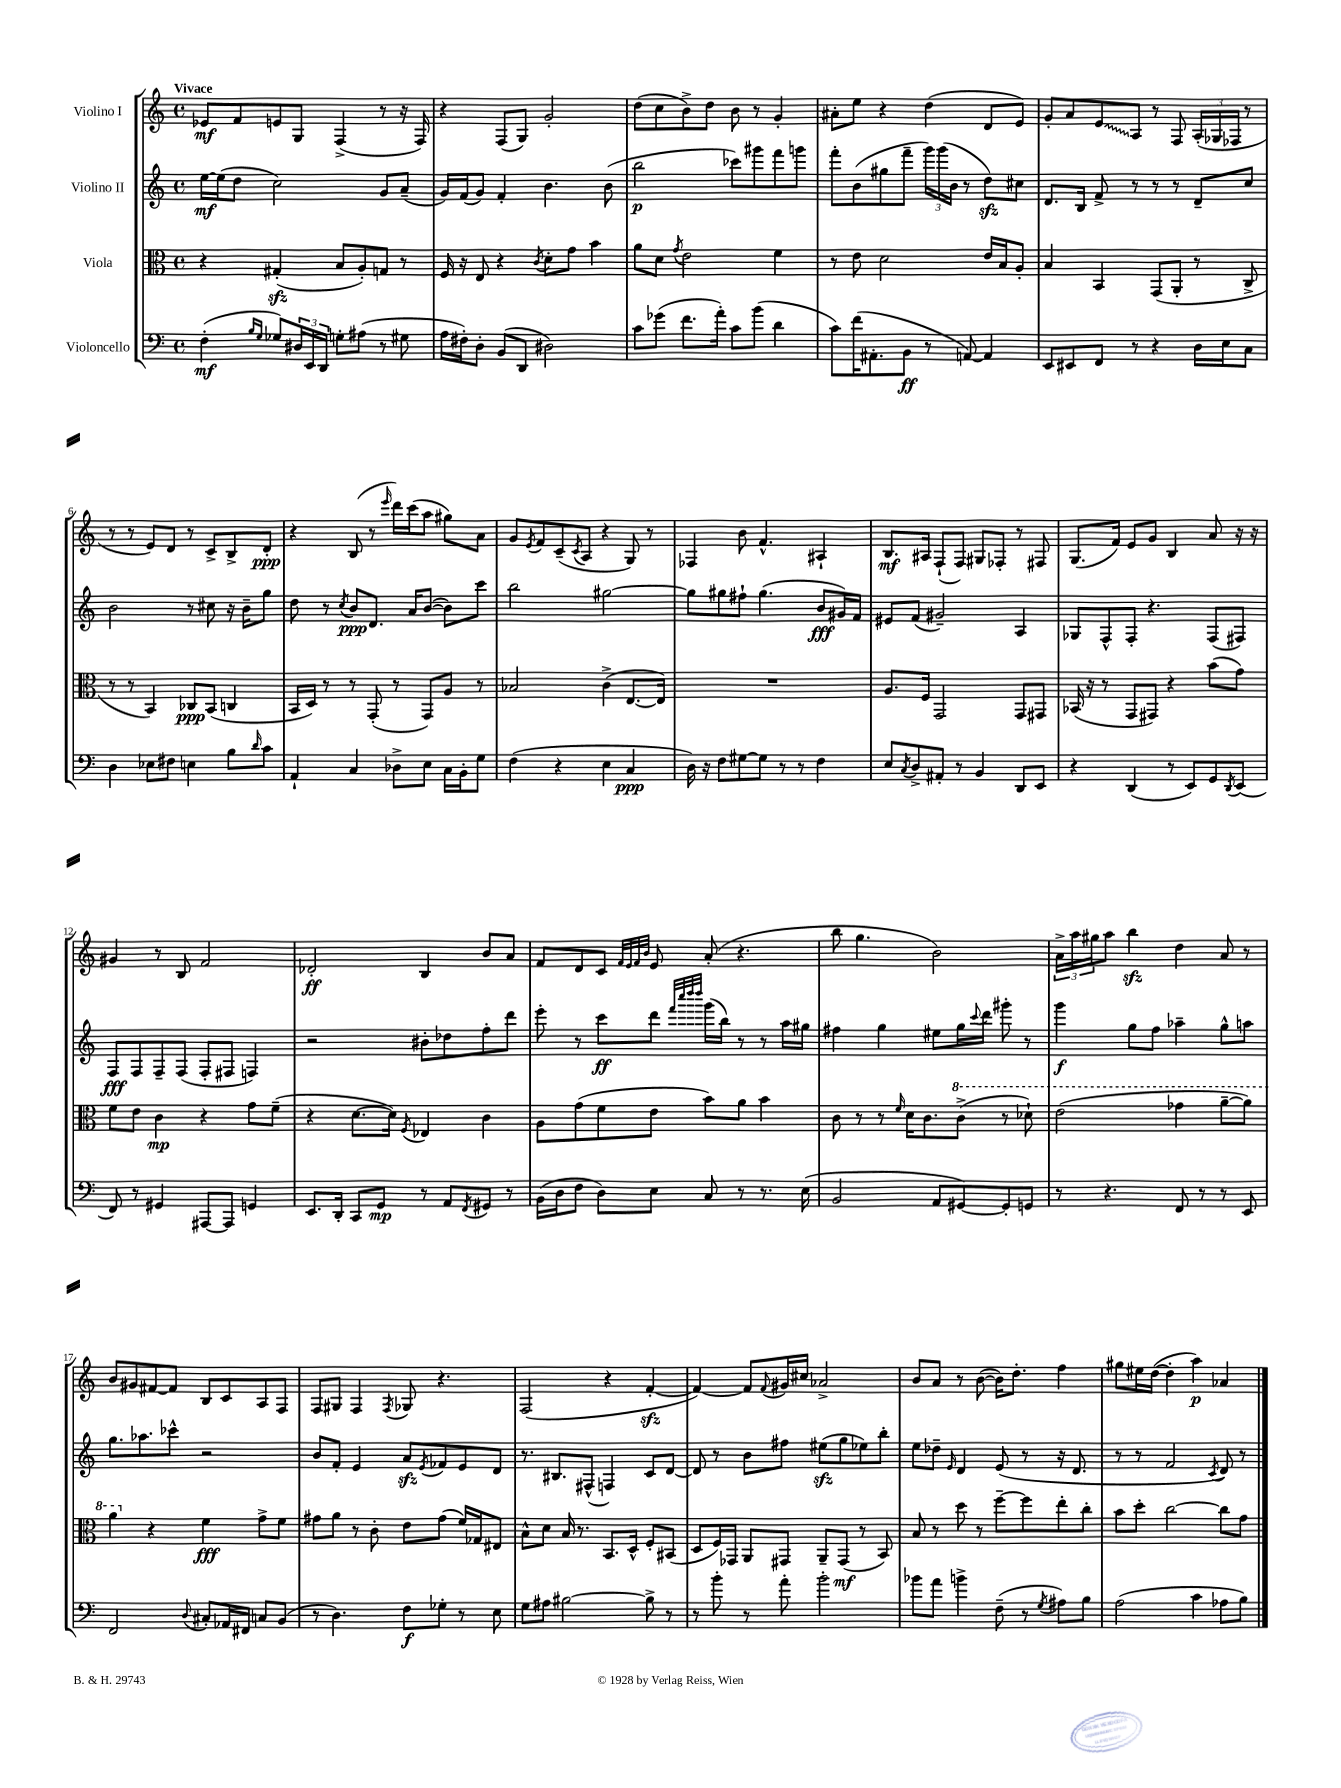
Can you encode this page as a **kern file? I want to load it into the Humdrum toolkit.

**kern	**kern	**kern	**kern
*staff4	*staff3	*staff2	*staff1
*clefF4	*clefC3	*clefG2	*clefG2
*k[]	*k[]	*k[]	*k[]
*M4/4	*M4/4	*M4/4	*M4/4
*met(c)	*met(c)	*met(c)	*met(c)
(4F'	4r	[16ee	8e-
.	.	(16ee]	.
.	.	8dd	8f
16qqB	.	.	.
16qqG	.	.	.
8G-)	(4G#'	2cc)	8e
24D#	.	.	8G
24EE	.	.	.
24DD	.	.	.
8G'	8B	.	(4F^
(8A#	8A')	.	.
8r	8G	8g	8r
8G#	8r	(8a~	16r
.	.	.	16F)
=	=	=	=
16A	16F	16g)	4r
16F#')	16r	(16f	.
8D'	8E	8g)	.
(8BB	4r	4f'	(8F
8DD	.	.	8G)
.	8qc	.	.
2D#)	8d'	4.b	2g'
.	8g	.	.
.	4b	.	.
.	.	(8b	.
=	=	=	=
8c	8a	2bb	(8dd
(8g-	8d	.	8cc
.	8qg	.	.
8.f	2e	.	8b^)
.	.	.	8dd
16a')	.	.	.
8c	.	8ccc-)	8b
(8b	.	8ggg#	8r
4d	4f	8fff	4g'
.	.	8ggg	.
=	=	=	=
8c)	8r	8fff'	8a#'
(16f	8e	(8b	8ee
8.AA#'	.	.	.
.	2d	8gg#	4r
8BB	.	8fff~	.
8r	.	24ggg)	(4dd
.	.	(24ggg	.
.	.	24b	.
[8AA)	.	8r	.
4AA]	16e	8dd)	8d
.	16B	.	.
.	8A'	8cc#	8e)
=	=	=	=
8EE	4B	8.d	8g'
8EE#	.	.	8a
.	.	16B	.
8FF	4BB	8f^	8e
8r	.	8r	8A
4r	(8GG	8r	8r
.	8AA'	8r	8F
16D	8r	8d~	(24A'
.	.	.	24G-
16E	.	.	.
.	.	.	24F-
8C	8C^	8cc	8r
=	=	=	=
4D	8r	2b	8r
.	8r	.	8r
8E-	4BB)	.	8e)
8F#	.	.	8d
4E	8C-	8r	8r
.	(8BB	8cc#	8c^
8B	4C	16r	8B^
.	.	16b~	.
16qqd	.	.	.
8c	.	8gg	8d'
=	=	=	=
4AA`	16BB	8dd	4r
.	16D)	.	.
.	8r	8r	.
.	.	8qcc	.
4C	8r	8b	(8B
.	(8GG'	8.d	8r
.	.	.	16qqeee
8D-^	8r	.	16ddd)
.	.	16a	(16ccc
8E	8GG)	([8b	8aa
16C	8A	8b])	8gg#)
16BB'	.	.	.
8G	8r	8ccc	8a
=	=	=	=
(4F	2B-	2bb	8g
.	.	.	8qe
.	.	.	8f
4r	.	.	(8c~
.	.	.	8qc
.	.	.	8A
4E	(4c^	[2gg#	4r
4C	[8.E	.	8G)
.	.	.	8r
.	16E])	.	.
=	=	=	=
16D)	1r	8gg#]	4F-
16r	.	.	.
8F	.	8gg#	.
[8G#	.	8ff#`	8b
8G#]	.	(4.gg#	4.f^^
8r	.	.	.
8r	.	.	.
4F	.	8b	4A#`
.	.	16g#)	.
.	.	16f	.
=	=	=	=
8E	8.A	8e#	8.B
8qC	.	.	.
8D^	.	(8f	.
.	16F	.	16A#
8AA#'	2GG	2g#~)	(8F`
8r	.	.	8F)
4BB	.	.	8G#
.	.	.	8F-'
8DD	8GG	4A	8r
8EE	8GG#	.	8F#
=	=	=	=
4r	(16BB-	8G-	(8.G
.	16r	.	.
.	8r	8F^^	.
.	.	.	16f)
(4DD	8GG	8F'	8e
.	8GG#)	4.r	8g
8r	4r	.	4B
8EE)	.	.	.
8GG	(8b	(8F	8a
8qDD	.	.	.
(8EE	8g)	8F#)	16r
.	.	.	16r
=	=	=	=
8FF)	8f	8F	4g#
8r	8e	8F	.
4GG#	4c	8F~	8r
.	.	(8F	8B
[8AAA#	4r	8F'	2f
8AAA#]	.	8F#	.
4GG	8g	4F)	.
.	(8f~	.	.
=	=	=	=
8.EE	4r	2r	2d-'
16DD'	.	.	.
8CC	[8.d	.	.
8GG	.	.	.
.	16d])	.	.
.	8qF	.	.
8r	4E-	8b#'	4B
8AA	.	8dd-	.
8qFF	.	.	.
8GG#	4c	8ff'	8b
8r	.	8ddd	8a
=	=	=	=
(16BB	8A	8eee'	8f
16D	.	.	.
8F	(8g	8r	8d
8D)	8f	8ccc	8c
.	.	.	32qqf
.	.	.	32qqe
.	.	.	32qqf
.	.	.	32qqb
8E	8e	8ddd	8e
.	.	32qqfff	.
.	.	32qqcccc	.
.	.	32qqdddd	.
.	.	32qqdddd	.
8C	8b)	(16ggg	(8a'
.	.	16bb)	.
8r	8a	8r	4.r
8.r	4b	8r	.
.	.	16aa	.
(16E	.	16gg#	.
=	=	=	=
2BB	8c	4ff#	8bb
.	8r	.	4.gg
.	8r	4gg	.
.	16qqf	.	.
.	16d	.	.
.	8.c	.	.
8AA	.	8ee#	2b)
[8GG#)	(8cc^	16gg	.
.	.	8qqccc	.
.	.	16ddd	.
8GG#']	8r	8ggg#'	.
8GG	8dd-`)	8r	.
=	=	=	=
8r	(2ee	4ggg	24a^
.	.	.	24aa
.	.	.	24gg#
4.r	.	.	8aa
.	.	8gg	4bb
.	.	8ff	.
8FF	4gg-	4aa-~	4dd
8r	.	.	.
8r	[8aa~	8gg^^	8a
8EE	8aa])	8aa	8r
=	=	=	=
2FF	4aa	8.gg	8b
.	.	.	8g#
.	.	8.aa-	.
.	4r	.	[8f#
.	.	8ccc-^^	8f#]
8qqD	.	.	.
8C#'	4f	2r	8B
16AA-	.	.	8c
16FF#	.	.	.
8C	8g^	.	8A
(8BB	8f	.	8F
=	=	=	=
8r	8g#	8b	8F
4.D)	8a	8f'	8G#
.	8r	4e	4F
.	8c'	.	.
.	.	.	8qF
8F	8e	8a	8G-
.	.	8qe	.
8G-'	(8g#	8f-	4.r
8r	16f)	8e	.
.	16G-	.	.
8E	8E#	8d	.
=	=	=	=
8G	8B^^	8.r	(2F
8A#	8d	.	.
.	.	8.B#	.
[2B#	16B	.	.
.	8.r	.	.
.	.	(8F#^^	.
.	8.BB	4F)	4r
.	16D^^	.	.
8B#^]	8F'	8c	[4f'
8r	(8BB#	[8d	.
=	=	=	=
8r	8D	8d]	4f_)
8b'	16F)	8r	.
.	16GG-	.	.
8r	8AA	8b	8f]
.	.	.	8qqf
8a'	8GG#	8ff#	16g#
.	.	.	16cc#
2b'	8AA~	(8ee#	2a-^
.	(8GG#	8gg	.
.	8r	8ee-)	.
.	8BB)	8bb'	.
=	=	=	=
8b-	8B	8ee	8b
8a	8r	8dd-~	8a
.	.	16qqe	.
4b^	8dd	4d	8r
.	8r	.	([8b
(8F~	[8ff~	(8e	16b])
.	.	.	8.dd'
8r	8ff]	8r	.
8qG	.	.	.
8A#)	8ee'	16r	4ff
.	.	8.d	.
8B	8cc'	.	.
=	=	=	=
(2A	8b	8r	8gg#
.	8dd'	8r	16ee#
.	.	.	([16dd
.	[2cc	2f	4dd']
4c	.	.	4aa)
.	.	8qc	.
8A-	8cc]	8d)	4a-
8B)	8g	8r	.
==	==	==	==
*-	*-	*-	*-
